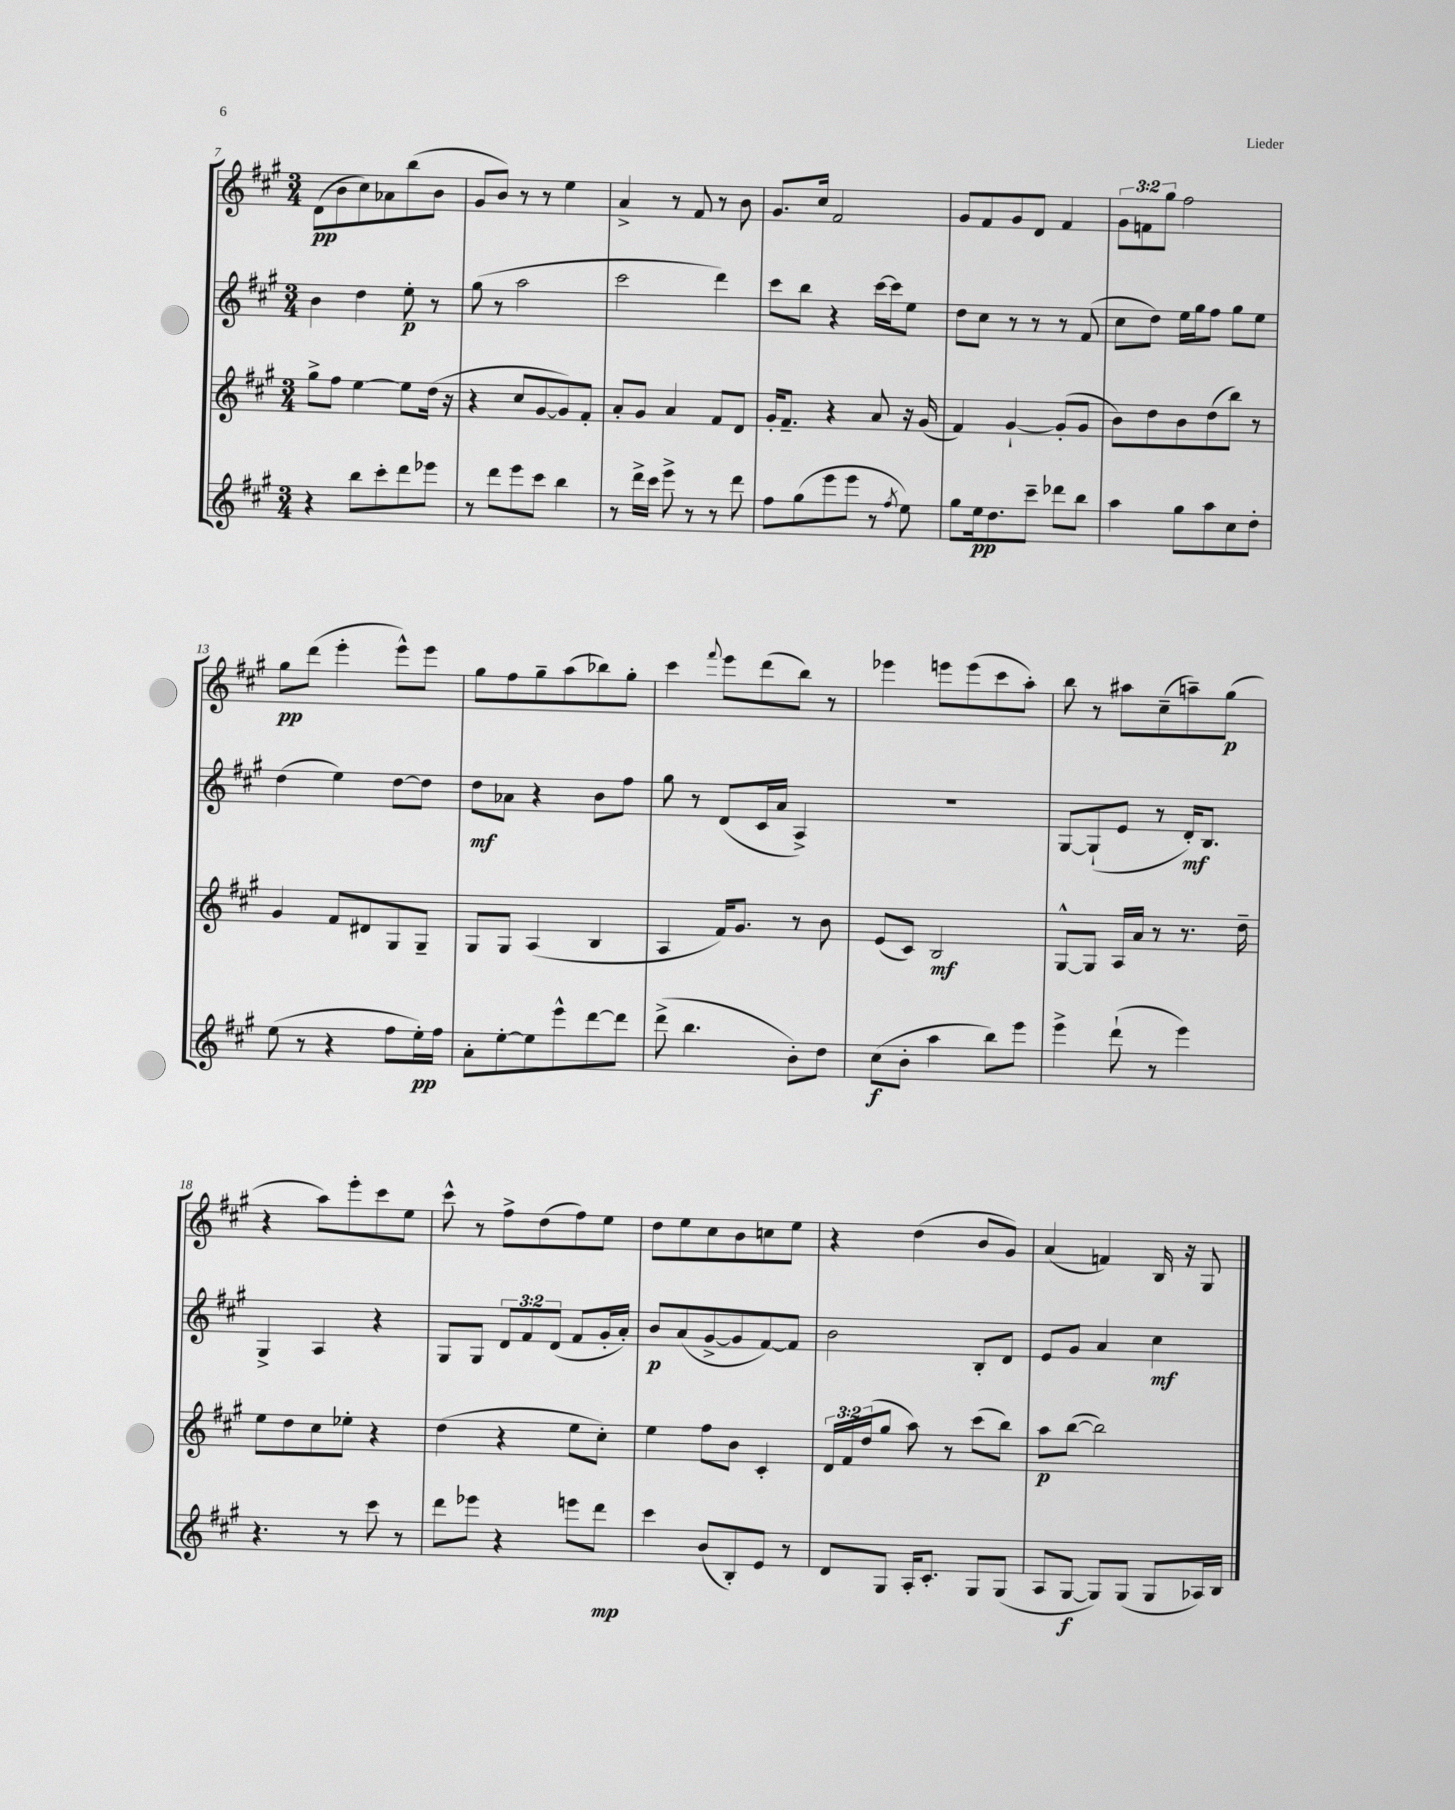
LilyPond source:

<<
\new StaffGroup <<
\new Staff = "s0" {
    \clef treble \key a \major \numericTimeSignature \time 3/4 \override Staff.TupletNumber.text = #tuplet-number::calc-fraction-text
    d'8\pp( b'8 cis''8) aes'8 b''8( b'8 |
    gis'8 b'8) r8 r8 e''4 |
    a'4-> r8 fis'8 r8 b'8 |
    gis'8. cis''16 fis'2 |
    gis'8 fis'8 gis'8 d'8 fis'4 |
    \tuplet 3/2 { gis'8 f'8 gis''8 } fis''2 |
    gis''8\pp d'''8( e'''4-. e'''8-^) e'''8 |
    gis''8 fis''8 gis''8-- a''8( bes''8) gis''8-. |
    cis'''4 \appoggiatura { fis'''8 } e'''8 d'''8( b''8) r8 |
    ees'''4 e'''8 e'''8( cis'''8 a''8-.) |
    b''8 r8 ais''8 cis''8--( a''8--) gis''8\p( |
    r4 a''8) e'''8-. cis'''8 e''8 |
    cis'''8-^ r8 fis''8-> d''8( fis''8) e''8 |
    d''8 e''8 cis''8 b'8 c''8 e''8 |
    r4 d''4( b'8 gis'8) |
    a'4( f'4) b16 r16 gis8 \bar "|." |
}
\new Staff = "s1" {
    \clef treble \key a \major \numericTimeSignature \time 3/4 \override Staff.TupletNumber.text = #tuplet-number::calc-fraction-text
    b'4 d''4 e''8-.\p r8 |
    gis''8( r8 a''2 |
    cis'''2 d'''4) |
    cis'''8 b''8 r4 cis'''16~ cis'''16 e''8 |
    d''8 cis''8 r8 r8 r8 fis'8( |
    cis''8 d''8) e''16 gis''16 fis''8 gis''8 e''8 |
    d''4( e''4) d''8~ d''8 |
    d''8\mf aes'8 r4 b'8 fis''8 |
    gis''8 r8 d'8( cis'16 a'16 a4->) |
    R2. |
    gis8~ gis8-!( e'8 r8 d'16-.\mf) b8. |
    gis4-> a4 r4 |
    gis8 gis8 \tuplet 3/2 { d'8 fis'8 d'8( } fis'8 gis'16-. a'16-.) |
    b'8\p a'8( gis'8~-> gis'8 fis'8~) fis'8 |
    b'2 b8-. d'8 |
    e'8 gis'8 a'4 cis''4\mf \bar "|." |
}
\new Staff = "s2" {
    \clef treble \key a \major \numericTimeSignature \time 3/4 \override Staff.TupletNumber.text = #tuplet-number::calc-fraction-text
    gis''8-> fis''8 e''4~ e''8 d''16( r16 |
    r4 cis''8 gis'8~ gis'8) fis'8-. |
    a'8-. gis'8 a'4 fis'8 d'8 |
    gis'16-. fis'8.-- r4 a'8 r16 gis'16( |
    fis'4) gis'4~-! gis'8-.( gis'8 |
    b'8) d''8 b'8 d''8( b''8) r8 |
    gis'4 fis'8 dis'8 gis8 gis8-- |
    gis8 gis8 a4( b4 |
    a4 fis'16) gis'8. r8 b'8 |
    e'8( cis'8) b2\mf |
    gis8~-^ gis8 a16 a'16 r8 r8. d''16-- |
    e''8 d''8 cis''8 ees''8-. r4 |
    d''4( r4 e''8 cis''8-.) |
    e''4 fis''8 b'8 cis'4-. |
    \tuplet 3/2 { d'16 fis'16 d''16( } gis''8 a''8) r8 cis'''8( b''8) |
    a''8\p b''8~( b''2) \bar "|." |
}
\new Staff = "s3" {
    \clef treble \key a \major \numericTimeSignature \time 3/4
    r4 b''8 cis'''8-. d'''8 ees'''8 |
    r8 d'''8 e'''8 cis'''8 b''4 |
    r8 d'''16-> cis'''16 e'''8-> r8 r8 d'''8 |
    fis''8 gis''8( e'''8 e'''8 r8 \acciaccatura { fis''8 } e''8) |
    gis''8 e''16\pp d''8. cis'''8-- des'''8 b''8 |
    a''4 gis''8 a''8 cis''8 d''8-. |
    e''8( r8 r4 fis''8 e''16-.\pp) fis''16 |
    a'8-. e''8~-. e''8 e'''8-^ d'''8~ d'''8 |
    d'''8->( b''4. b'8-.) d''8 |
    cis''8\f( b'8-. a''4 b''8) e'''8 |
    e'''4-> d'''8-!( r8 e'''4) |
    r4. r8 cis'''8 r8 |
    d'''8 ees'''8 r4 e'''8 d'''8\mp |
    cis'''4 b'8( b8-.) e'8 r8 |
    d'8 gis8 a16-. cis'8.-. gis8 gis8( |
    a8 gis8~\f gis8) gis8( gis8 aes16) b16 \bar "|." |
}
>>
>>
\layout { \context { \Score currentBarNumber = #7 } }
